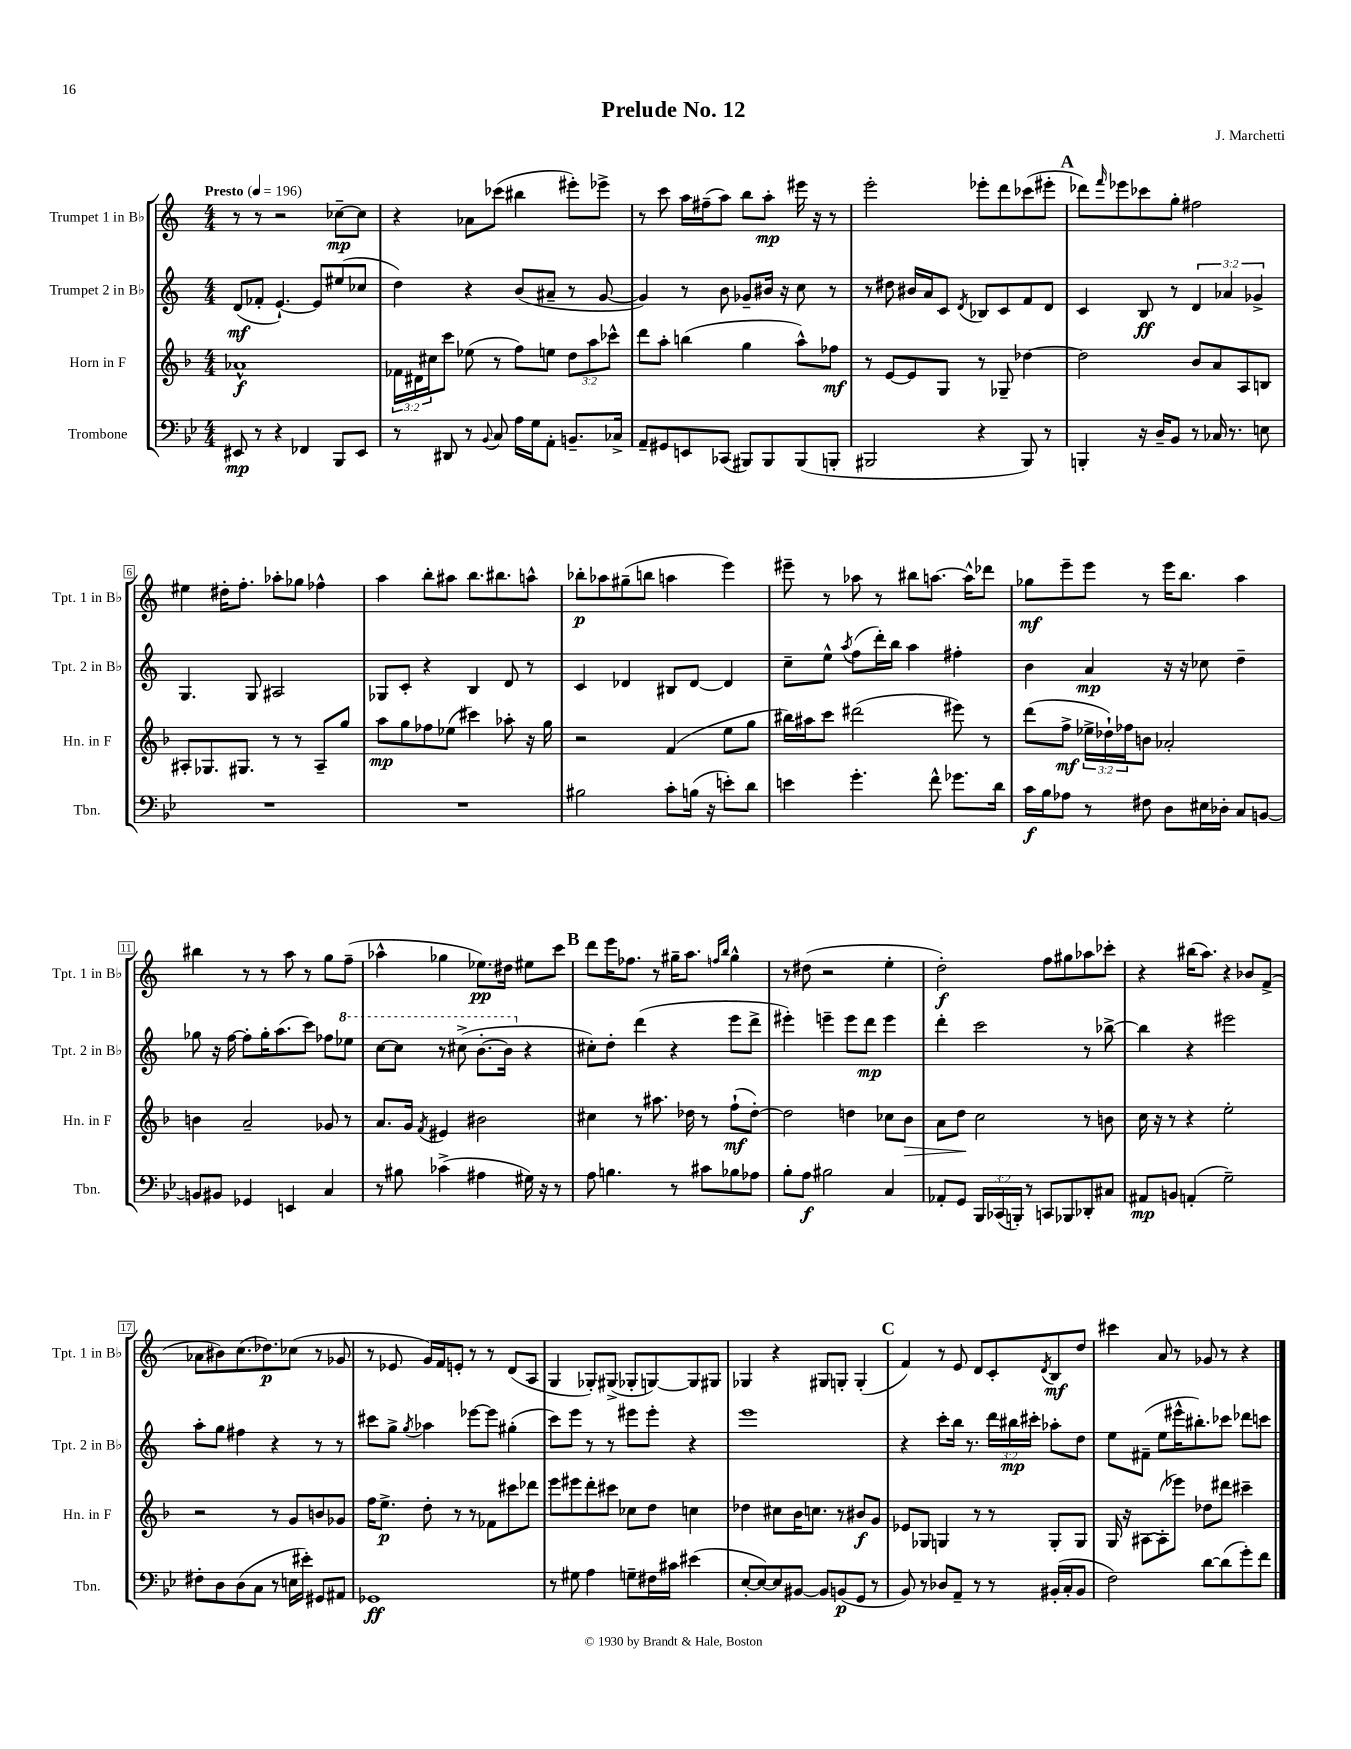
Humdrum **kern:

**kern	**kern	**kern	**kern
*staff4	*staff3	*staff2	*staff1
*clefF4	*clefG2	*clefG2	*clefG2
*k[b-e-]	*k[b-]	*k[]	*k[]
*M4/4	*M4/4	*M4/4	*M4/4
*MM196	*MM196	*MM196	*MM196
8EE#	1a-^^	(8d	8r
8r	.	8f-'	8r
4r	.	[4.e`)	2r
4FF-	.	.	.
.	.	8e]	.
8BBB-	.	(8ee#	[8cc-~
8EE#	.	8cc-	8cc-]
=	=	=	=
8r	24f-	4dd)	4r
.	24d#	.	.
.	24cc#	.	.
8DD#	8ccc	.	.
8r	(8ee-	4r	8a-
8qqBB-	.	.	.
8C	8r	.	(8ccc-
16A	8ff)	(8b	4bb#
16G	.	.	.
8AA'	8ee	8a#~	.
8.BB~	12dd	8r	8eee#')
.	12aa	.	.
.	.	[8g	8eee-^
.	12ccc-^^	.	.
16C-^	.	.	.
=	=	=	=
8AA~	8ddd	4g])	8r
8GG#	8aa'	.	8ccc
8EE	(4bb	8r	16aa
.	.	.	(16ff#~
(8CC-	.	8b	8aa)
8BBB#)	4gg	8g-~	8bb
8BBB#	.	16b#	8aa'
.	.	16r	.
(8BBB#	8aa^^)	8cc	16eee#
.	.	.	16r
8BBB'	8ff-	8r	8r
=	=	=	=
2BBB#	8r	8r	2eee'
.	[8e	8dd#	.
.	8e]	16b#	.
.	.	16a	.
.	8G	8c	.
.	.	8qd	.
4r	8r	8B-	8eee-'
.	8G-~	8c	8ddd
8BBB#)	[4dd-	8f	(8ccc-
8r	.	8d	8eee#'
=	=	=	=
4BBB'	2dd-]	4c	8ddd-)
.	.	.	16qqfff
.	.	.	8eee-
16r	.	8B	8ccc-
16D~	.	.	.
8BB-	.	8r	8gg'
8r	8b-	6d	2ff#
16C-	8a	.	.
.	.	6a-	.
8.r	.	.	.
.	8A	.	.
.	.	6g-^	.
8E	8B	.	.
=	=	=	=
1r	8A#'	4.G	4ee#
.	8.G-	.	.
.	.	.	16dd#'
.	8.G#	.	8.ff'
.	.	8G	.
.	8r	2A#	8aa-'
.	8r	.	8gg-
.	8A#~	.	4ff-^^
.	8gg	.	.
=	=	=	=
1r	8aa	8G-	4aa
.	8gg	8c'	.
.	8ff-	4r	8bb'
.	(8ee-	.	8aa#
.	4ccc#)	4B	8.bb
.	.	.	8.bb#
.	8aa-'	8d	.
.	16r	8r	8aa^^
.	16gg	.	.
=	=	=	=
2B#	2r	4c	8bb-'
.	.	.	8aa-
.	.	4d-	(8gg#~
.	.	.	8bb
8c'	(4f	8B#	4aa
(16B	.	[8d-	.
16r	.	.	.
8e')	8ee	4d-]	4eee)
8d	8gg	.	.
=	=	=	=
4e	16bb#)	8cc~	8eee#~
.	16aa#	.	.
.	8ccc	8ee^^	8r
.	.	8qaa	.
4.g'	(2ddd#	(8ff	8aa-
.	.	16ddd')	8r
.	.	16bb	.
.	.	4aa	8bb#
8f^^	.	.	[8.aa
8.g-	8eee#)	4ff#'	.
.	.	.	16aa^^]
.	8r	.	8ddd-
16d	.	.	.
=	=	=	=
16c	(8ddd	4b	8gg-
16B-	.	.	.
8A-	8ff^	.	8eee~
8r	24ee-^	4a	8eee
.	24dd-`)	.	.
.	24ff-	.	.
8F#	8b	.	8r
8D	2a-'	16r	16eee
.	.	16r	8.bb
16E#	.	8cc-	.
16D-'	.	.	.
8C	.	4dd~	4aa
[8BB	.	.	.
=	=	=	=
8BB]	4b	8gg-	4bb#
8BB#	.	16r	.
.	.	[16ff	.
4GG-	2a~	8ff']	8r
.	.	16gg-'	8r
.	.	(8.aa	.
4EE	.	.	8aa
.	.	8ccc)	8r
4C	8g-	8ff-	8gg
.	8r	8eee-	(8ff~
=	=	=	=
8r	8.a	[8ccc	4aa-^^
8B#	.	8ccc]	.
.	16g	.	.
.	8qf	.	.
(4c-^	4e#	8r	4gg-
.	.	(8ccc#^	.
4A#	2b#	[8.bb'	8.ee-)
.	.	16bb]	16dd#
16G#)	.	4r	8ee#
16r	.	.	.
8r	.	.	8ccc
=	=	=	=
8A	4cc#	8cc#')	8ddd
4.B	.	8dd'	16eee
.	.	.	8.ff-
.	8r	(4ddd	.
.	8.aa#	.	8r
8r	.	4r	16gg#~
.	16dd-	.	8.aa
8c#	8r	.	.
.	.	.	16qqff
.	.	.	16qqbb
8B-	(8ff`	8eee	4gg#^^
8A-	[8dd-')	8ddd^	.
=	=	=	=
8B-'	2dd-]	4eee#')	8r
8A	.	.	(8dd#
2B#	.	4eee~	2r
.	4dd	8eee	.
.	.	8ddd	.
4C	8cc-	4eee	4ee'
.	8b-	.	.
=	=	=	=
8AA-'	8a	4ddd'	2dd')
8GG	8dd	.	.
24BBB-	2cc	2ccc	.
(24CC-	.	.	.
24BBB')	.	.	.
8r	.	.	.
8CC	.	.	8ff
8BBB-	.	.	8gg#
8DD-'	8r	8r	8aa-
8C#	8b	[8bb-^	8ccc-'
=	=	=	=
8AA#	16cc	4bb-]	4r
.	16r	.	.
8BB	8r	.	.
(4AA'	4r	4r	(16bb#
.	.	.	8.aa)
2G~)	2ee'	2eee#	4r
.	.	.	8b-
.	.	.	(8f^
=	=	=	=
8F#'	2r	8aa'	8a-
8D	.	8gg	8b#)
(8D	.	4ff#	(8.cc
8C	.	.	.
.	.	.	8.dd-)
8r	8r	4r	.
16E	8g	.	(8cc-
16e#')	.	.	.
8GG#	8b	8r	8r
8AA#	8g-	8r	8g-
=	=	=	=
1GG-	16ff	8ccc#	8r
.	8.ee^	.	.
.	.	8gg^	8e-
.	.	8qgg	.
.	8dd'	4aa-	16g)
.	.	.	16f
.	8r	.	8e'
.	8r	[8eee-	8r
.	8f-	8eee-]	8r
.	8ccc#	(4gg#'	(8d
.	8ddd-	.	8A
=	=	=	=
8r	8eee	8ccc)	4G
8G#	8eee#	8eee	.
4A	8ddd'	8r	8G-')
.	8ccc#	8r	(8G#^
8G~	8cc-	8eee#	8G-'
16F#	8dd	8eee#'	[8G)
16c#	.	.	.
(4e#	4cc	4r	8G]
.	.	.	8G#
=	=	=	=
[8E-'	4dd-	1eee	4G-
8E-_)	.	.	.
8E-]	8cc#	.	4r
[8BB#	16b-	.	.
.	8.cc	.	.
8BB#]	.	.	8G#
(8BB	8r	.	8G'
8GG	8b#	.	(4G'
8r	8g	.	.
=	=	=	=
8BB-)	8e-	4r	4f)
8r	8G-	.	.
8D-	4G	8ccc'	8r
8AA~	.	16bb	8e
.	.	8.r	.
8r	8r	.	8d
8r	8r	24ddd	8c'
.	.	24bb#	.
.	.	24ccc#'	.
.	.	.	8qd
(16BB#'	8G'	8aa-'	8B
16C'	.	.	.
8BB#	8G	8dd	8dd
=	=	=	=
2F)	16G	8ee	4ccc#
.	16r	.	.
.	[8A#	(8f#~	.
.	(8A#']	8ee	8a
.	8eee-)	16eee#^^	8r
.	.	8.bb#')	.
[8d	8dd-	.	8g-
(8d]	8ddd#	8ccc-	8r
8g')	4ccc#~	8ddd-	4r
8f	.	8ccc	.
==	==	==	==
*-	*-	*-	*-
